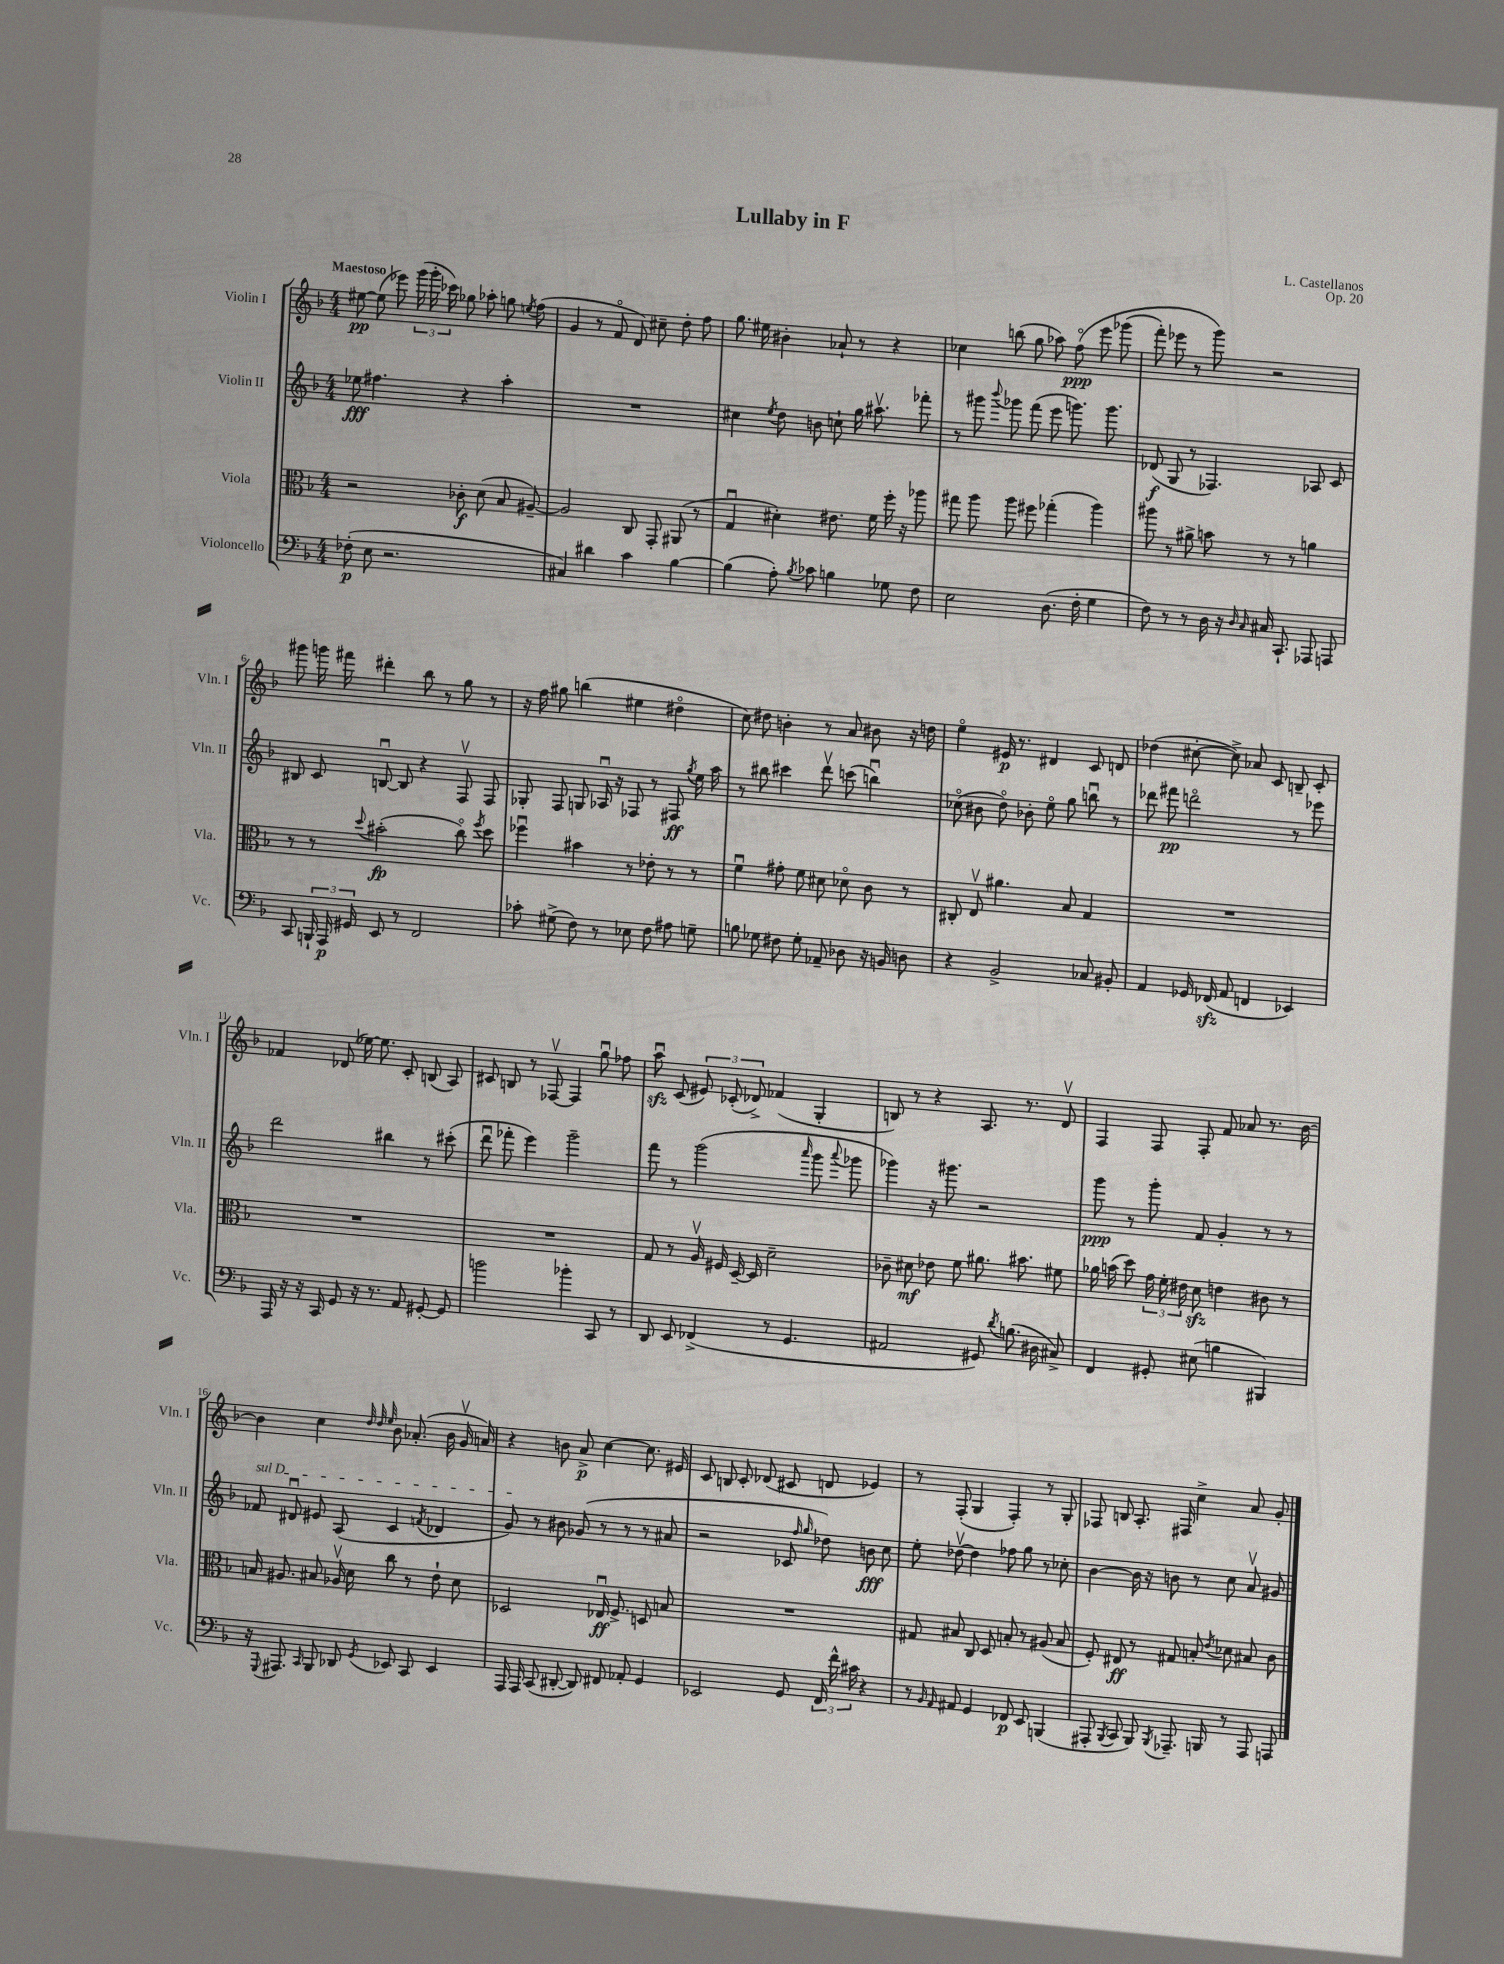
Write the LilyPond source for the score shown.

\header { title = "Lullaby in F" composer = "L. Castellanos" opus = "Op. 20" }
<<
\new StaffGroup <<
\new Staff = "s0" \with { instrumentName = "Violin I" shortInstrumentName = "Vln. I" } {
    \clef treble \key f \major \numericTimeSignature \time 4/4 \tempo "Maestoso"
    \autoBeamOff eis''8~\pp eis''8( ees'''8) \tuplet 3/2 { g'''16( g'''16-. ces'''16) } ges''8 aes''8-. g''8 \acciaccatura { e''8 } f''8( |
    g'4 r8 f'8\flageolet d'8) cis''8-- d''8-. f''8 |
    g''8. eis''16 bis'4-. aes'8-! r8 r4 |
    ces''4 b''8( g''8 aes''8) f''8\flageolet\ppp\( e'''8 ges'''8( |
    f'''8-.) ees'''8 r8 g'''8\) r2 |
    gis'''8 g'''16 fis'''16 dis'''4-. bes''8 r8 g''8 r8 |
    r16 f''16 gis''8 b''4( eis''4 dis''4\flageolet |
    c''8) dis''8 b'4-. r8 a'8 bis'8 r16 d''16 |
    e''4\flageolet eis'16\p r8. dis'4 c'8 d'8 |
    des''4( cis''8~-. cis''8->) aes'8 c'8 b8-- c'8-. |
    fes'4 des'8( ees''16~) ees''8. c'8-. b8( a8) |
    cis'8 b8 r8 fes8~\upbow fes4 g''8\downbow fes''8 |
    a''8\downbow\sfz c'8( \tuplet 3/2 { eis'8) ces'8-.( des'8->) } fes'4( g4-. |
    b8) r8 r4 a8. r8. d'8\upbow |
    f4 f8 f8-. f'8 aes'8 r8. bes'16~ |
    bes'4 c''4 \grace { d''32 d''32 e''32 } bes'8 aes'8.-.( bes'16 g'16\upbow a'16) |
    r4 b'8 a'8->\p c''4~ c''8. eis'16 |
    c'8 b8 c'8-. des'8( cis'8 d'8 ees'4) |
    r8 f8-.( g4 f4-.) r8 g8-. |
    fes8 b8 a8.-. fis16 c''4-> a'8 g'8-. \bar "|." |
}
\new Staff = "s1" \with { instrumentName = "Violin II" shortInstrumentName = "Vln. II" } {
    \clef treble \key f \major \numericTimeSignature \time 4/4
    \autoBeamOff ees''8\fff fis''4. r4 a''4-. |
    R1 |
    cis''4 \acciaccatura { e''8 } d''8 b'8 c''8-! g''16 ais''8.\upbow fes'''8-. |
    r8 gis'''8 \appoggiatura { bes'''8 } ges'''8 f'''8( e'''8 g'''8.) g'''8. |
    des'8\f( g8 r8 fes4.) aes8 c'8 |
    bis8 c'8 b8~\downbow b8 r4 f8\upbow f8 |
    ges8-. f8 g8 aes16\downbow r16 fes8 r8 fis8\ff \acciaccatura { g''8 } e''16 a''16 |
    r8 bis''8 cis'''4 d'''8\upbow c'''8( b''4\downbow) |
    ces''8\flageolet( bis'8 d''8\flageolet) bes'8-. e''8\flageolet g''8 b''8\downbow r8 |
    des'''8 fis'''8\pp d'''2\flageolet r8 ees'''8 |
    d'''2 bis''4 r8 cis'''8-.( |
    d'''8\downbow fes'''8-. e'''4) g'''2-- |
    f'''8 r8 g'''2( \grace { a'''16 } g'''8 \appoggiatura { a'''8 } ges'''8 |
    ges'''4) r16 gis'''8. r2 |
    g'''8\ppp r8 g'''8-. f'8 g'4-. r8 r8 |
    \once \override TextSpanner.bound-details.left.text = \markup { \italic "sul D" } fes'8\startTextSpan dis'8\downbow eis'8 a8( c'4 \acciaccatura { f'8 } des'4 |
    g'8\stopTextSpan) r8 bis'8 ges'8( r8 r8 r8 ais'8 |
    r2 ces'8 \grace { f''16 g''16 } des''8) b'8\fff c''8 |
    e''8-. des''8~\upbow des''4 fes''8 g''8 r8 ces''8-. |
    bes'4~ bes'16 r16 b'8 r8 c''8 a'8\upbow gis'8 \bar "|." |
}
\new Staff = "s2" \with { instrumentName = "Viola" shortInstrumentName = "Vla." } {
    \clef alto \key f \major \numericTimeSignature \time 4/4
    \autoBeamOff r2 ces'8-.\f d'8( bes8 ais8~--) |
    ais2 c8 g,8-. ais,8( r8 |
    g4\downbow dis'4-.) eis'8. f'16 f''16-. r16 aes''8 |
    gis''8 a''8 a''8 fis''8 ges''4-.( a''4) |
    ais''8 r8 ais'8-> b'8 r8 r8 a'4 |
    r8 r8 \appoggiatura { d''8 } bis'2-.\fp( c''8\flageolet) \acciaccatura { f''8 } d''8 |
    fes''4\downbow bis'4 r8 ees'8-. r8 r8 |
    f'4\downbow gis'8-. f'8 dis'8 des'8\flageolet c'8 r8 |
    cis8-. e8\upbow ais'4. bes8 g4 |
    R1 |
    R1 |
    R1 |
    g8 r8 a16\upbow fis16 d16~-- d16 d'2-- |
    ces'8-- dis'8\mf ees'8 f'8 ais'8. bis'8. fis'8 |
    aes'16 b'16( d''8) \tuplet 3/2 { g'16 f'16-. eis'16 } d'8\sfz e'4 cis'8 r8 |
    b16 ais8. bis8 aes16\upbow d'16 c''8 r8 e'8-! d'8 |
    des2 ees16\downbow\ff f8.-> d8 b8 |
    R1 |
    gis8 bis8 c8 d8 b8-. r8 ais8( b8 |
    f8-.) eis8\ff r8 gis8 b8-. \acciaccatura { e'8 } des'8 bis8 c'8 \bar "|." |
}
\new Staff = "s3" \with { instrumentName = "Violoncello" shortInstrumentName = "Vc." } {
    \clef bass \key f \major \numericTimeSignature \time 4/4
    \autoBeamOff fes8-.\p( e8 r2. |
    cis4) dis'4 c'4 bes4~ |
    bes4( a8-.) \acciaccatura { bes8 } ces'8 b4 ges8 f8 |
    e2 d8.( f16-. g4 |
    f8) r8 r8 d16 r16 \grace { d16 c16 } cis16 c,8.-! aes,,8 a,,8 |
    c,8 \tuplet 3/2 { b,,16-! a,,16\p gis,16 } e,8 r8 f,2 |
    ces'8-. gis8->( f8) r8 ees8 f8 ais8 g8-- |
    b8 ges8 fis8 ges8-. aes,8-- des8 r16 b,16 d8 |
    r4 bes,2-> ces8 bis,8-. |
    a,4 ges,16 fes,16\sfz( a,8 f,4 ees,4) |
    a,,16 r16 r16 c,16 g,8 r16 r8. a,8 gis,8~-. gis,8 |
    b'2 bes'4-. c,8 r8 |
    d,8 e,8 fes,4->( r8 g,4. |
    ais,2 gis,8) \acciaccatura { d'8 } b8.( dis16 cis8->) |
    f,4 gis,8-. eis8( b4 bis,,4) |
    r16 \appoggiatura { g,,8 } ais,,8. \grace { c,16 } bes,,8 des,8 \acciaccatura { g,8 } ees,8 c,8 ees,4 |
    a,,16 a,,16 c,8( dis,8~-. dis,8) fis,8 aes,8-. g,4 |
    ees,2 g,8 \tuplet 3/2 { f,16 f'16-^ cis'16 } r4 |
    r8 \grace { bes,16 a,16 } ais,8 g,4 fes,8\p e,8 b,,4( |
    ais,,8-. \acciaccatura { bes,,8 } c,8 bes,,8) \acciaccatura { bes,,8 } aes,,8.-- b,,16 r8 aes,,8 a,,8 \bar "|." |
}
>>
>>
